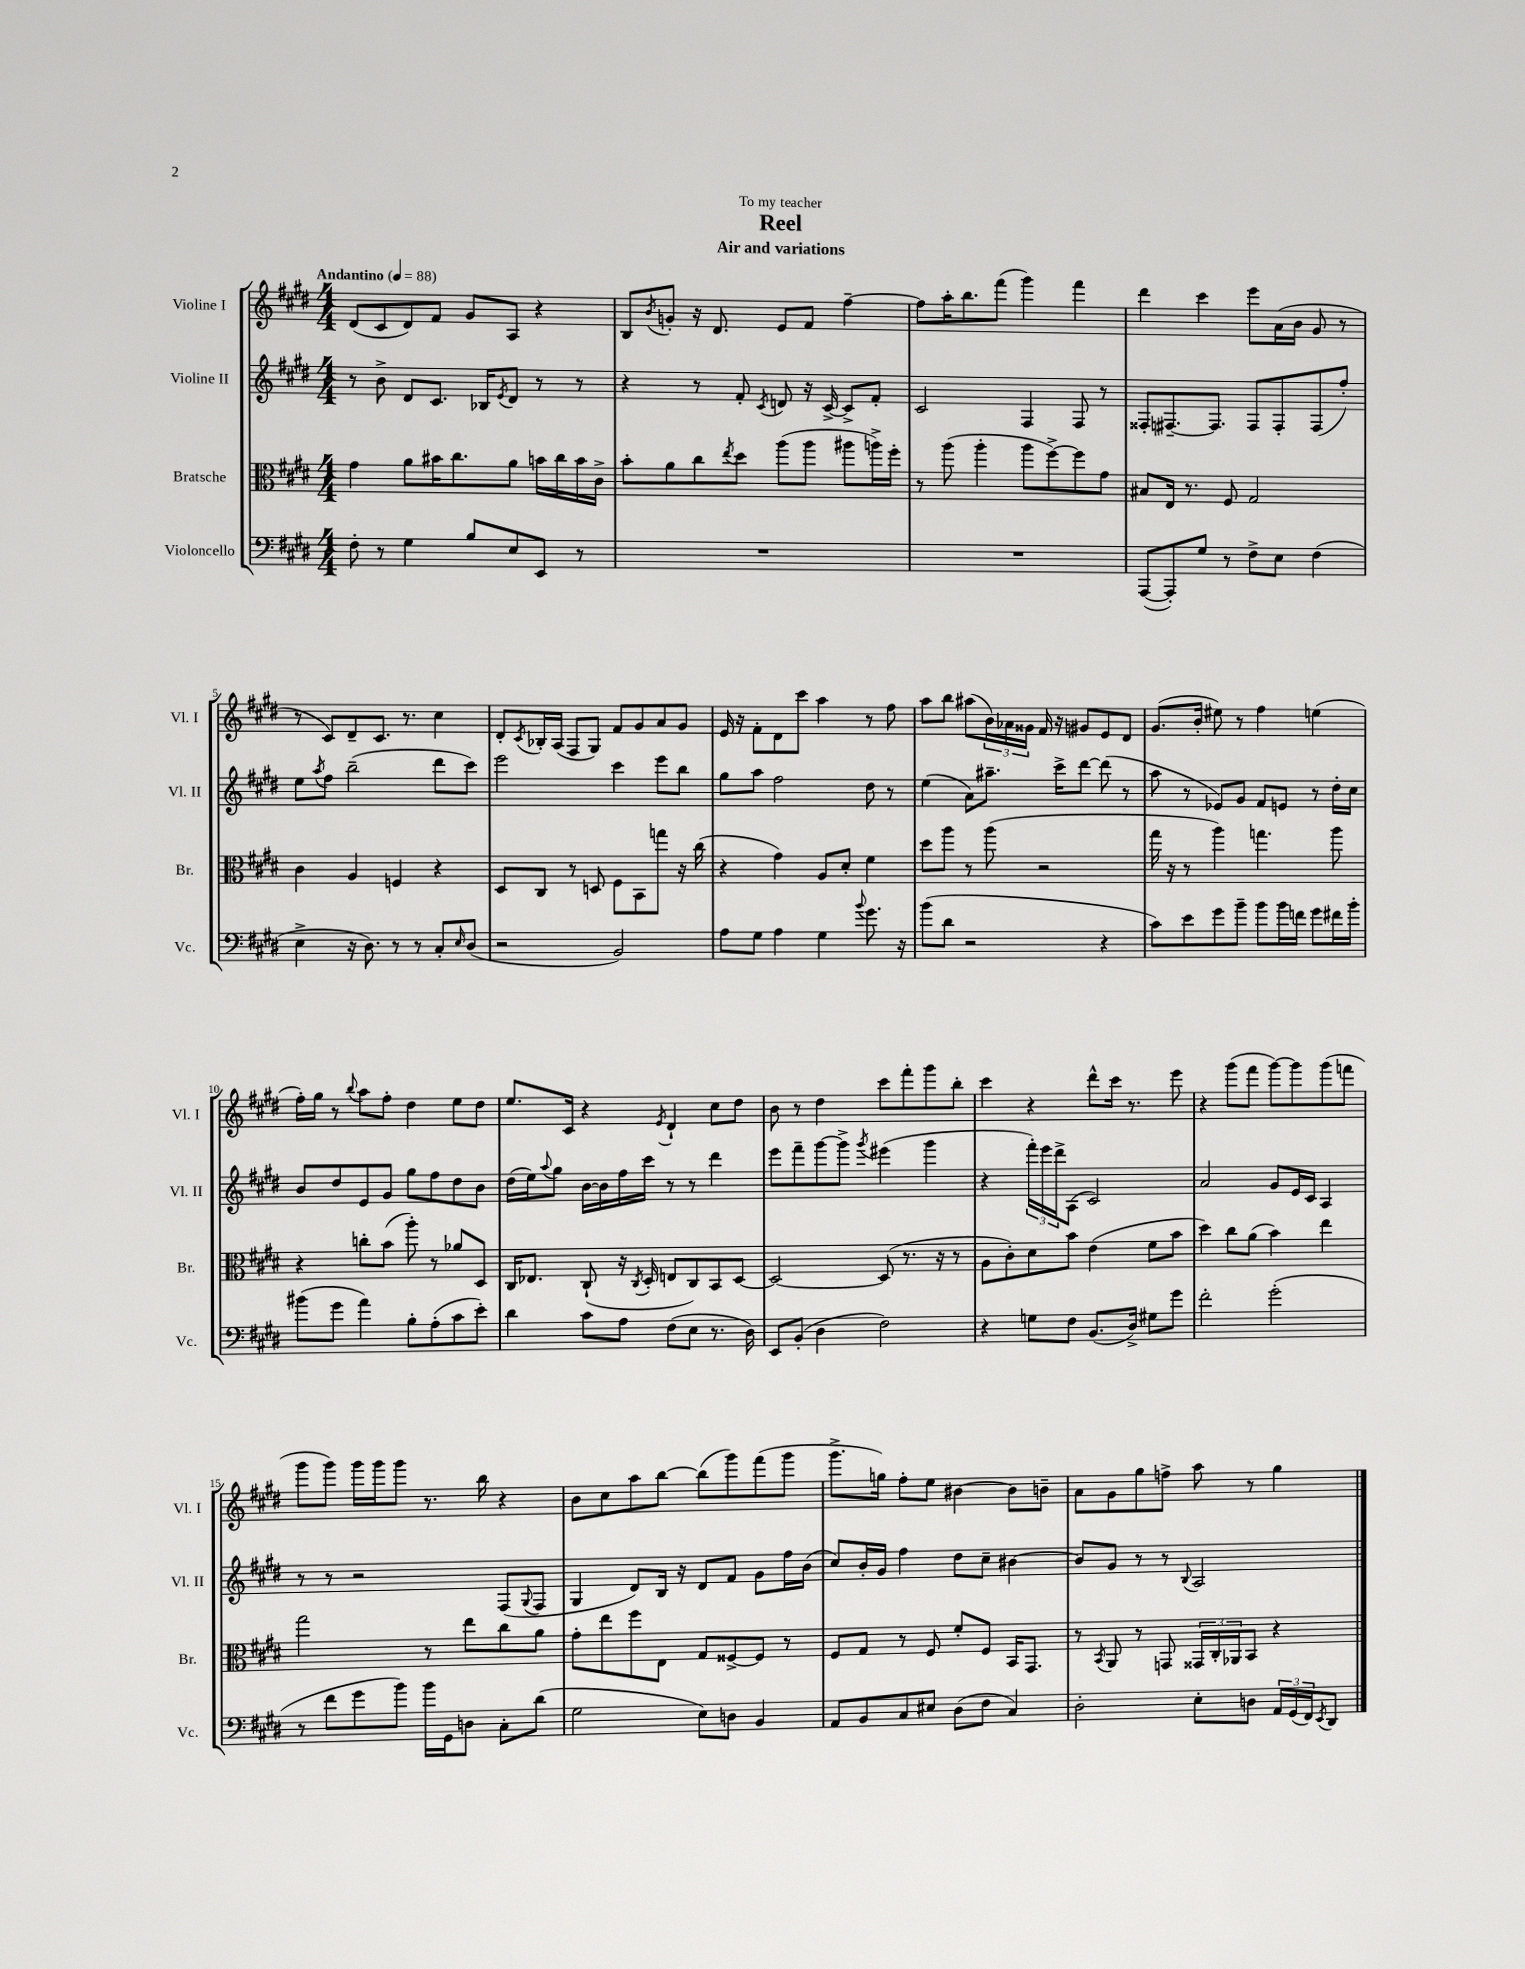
\header { title = "Reel" subtitle = "Air and variations" dedication = "To my teacher" }
<<
\new StaffGroup <<
\new Staff = "s0" \with { instrumentName = "Violine I" shortInstrumentName = "Vl. I" } {
    \clef treble \key e \major \numericTimeSignature \time 4/4 \tempo "Andantino" 4 = 88
    dis'8( cis'8 dis'8) fis'8 gis'8 a8 r4 |
    b8 \acciaccatura { b'8 } g'8-. r16 dis'8. e'8 fis'8 fis''4~-- |
    fis''8 a''16-. b''8. fis'''8( gis'''4) fis'''4 |
    dis'''4 cis'''4 e'''8 a'16( b'16 gis'8 r8 |
    r8 cis'8) dis'8-- cis'8. r8. cis''4 |
    dis'8-. \acciaccatura { cis'8 } bes16-. a16( fis8 gis8) fis'8 gis'8 a'8 gis'8 |
    e'16 r16 fis'8-. dis'8 cis'''8 a''4 r8 fis''8 |
    a''8 b''8 ais''8( \tuplet 3/2 { b'16) aes'16 gisis'16 } fis'16 r16 gis'8 e'8 dis'8 |
    gis'8.( b'16-. eis''8) r8 fis''4 e''4( |
    fis''16-.) gis''16 r8 \appoggiatura { b''8 } a''8 fis''8-. dis''4 e''8 dis''8 |
    e''8. cis'16 r4 \acciaccatura { e'8 } dis'4-! cis''8 dis''8 |
    b'8 r8 dis''4 cis'''8 fis'''8-. gis'''8 b''8-. |
    cis'''4 r4 dis'''8-^ cis'''16 r8. e'''8 |
    r4 gis'''8( fis'''8 gis'''8~) gis'''8 gis'''8( f'''8 |
    gis'''8 gis'''8) gis'''16 gis'''16 gis'''8 r8. b''16 r4 |
    b'8 cis''8 a''8 b''8~ b''8( gis'''8) fis'''8( gis'''8 |
    gis'''8.-> g''16) fis''8-. e''8 bis'4~ bis'8 b'8-- |
    a'8 gis'8 gis''8 f''8-> a''8 r8 gis''4 \bar "|." |
}
\new Staff = "s1" \with { instrumentName = "Violine II" shortInstrumentName = "Vl. II" } {
    \clef treble \key e \major \numericTimeSignature \time 4/4
    r8 b'8-> dis'8 cis'8. bes16 \acciaccatura { e'8 } dis'8 r8 r8 |
    r4 r8 fis'8-. \acciaccatura { cis'8 } d'8 r16 cis'16~-> cis'8-> fis'8-. |
    cis'2 fis4 fis8 r8 |
    fisis8-. fis8.~-- fis8. fis8 fis8-. fis8( fis''8-.) |
    e''8 \acciaccatura { a''8 } fis''8 b''2--( dis'''8 cis'''8) |
    e'''2 cis'''4 e'''8 b''8 |
    gis''8 a''8 fis''2 dis''8 r8 |
    e''4( a'8) ais''8.-- cis'''16-> dis'''8~ dis'''8( r8 |
    a''8 r8 ees'8) gis'8 fis'8 e'8 r8 dis''16-. cis''16 |
    b'8 dis''8 e'8 gis'8 gis''8 fis''8 dis''8 b'8 |
    dis''16( e''16) \appoggiatura { a''8 } gis''8 b'16~ b'16 fis''16 cis'''16 r8 r8 dis'''4 |
    e'''8 fis'''8-- gis'''8~ gis'''8-> \acciaccatura { gis'''8 } eis'''4( gis'''4 |
    r4 \tuplet 3/2 { fis'''16-.) e'''16 dis'''16-> } a8( cis'2) |
    a'2 gis'8 e'16 cis'16 a4 |
    r8 r8 r2 fis8( \appoggiatura { gis8 } fis8 |
    gis4 dis'8) b16 r16 dis'8 fis'8 gis'8 fis''16 b'16( |
    cis''8) b'16-. gis'16 fis''4 dis''8 cis''8-- bis'4~ |
    bis'8 gis'8 r8 r8 \appoggiatura { b8 } a2 \bar "|." |
}
\new Staff = "s2" \with { instrumentName = "Bratsche" shortInstrumentName = "Br." } {
    \clef alto \key e \major \numericTimeSignature \time 4/4
    gis'4 a'8 bis'16 cis''8. a'8 b'16 cis''16 b'16 cis'16-> |
    b'8-. a'8 cis''8 \acciaccatura { e''8 } dis''8 a''8( a''8 ais''8 a''16->) fis''16-. |
    r8 a''8( a''4-. a''8 fis''8~->) fis''8 gis'8 |
    bis8 e16 r8. fis8 gis2 |
    cis'4 a4 f4 r4 |
    dis8 cis8 r8 d8 fis8 b,8 g''8 r16 cis''16( |
    r4 gis'4) a8 dis'8-. fis'4 |
    dis''8 a''8 r8 a''8( r2 |
    gis''16 r16 r8 a''4) g''4. a''8 |
    r4 c''8-. b'8( a''8-.) r8 aes'8 dis8 |
    cis16 ees8. cis8-!( r16 \acciaccatura { cis8 } dis16-. e8 cis8) b,8 dis8~ |
    dis2~ dis8( r8. r16 r8 |
    a8 cis'8-.) dis'8 b'8 e'4( fis'8 b'8 |
    dis''4) cis''8 a'8( b'4) e''4 |
    gis''2 r8 e''8 cis''8 a'8 |
    gis'8-. e''8 fis''8 e8 gis8 fisis8~-> fisis8 r8 |
    fis8 gis8 r8 fis8 fis'8-. fis8 b,16 gis,8. |
    r8 \acciaccatura { b,8 } a,8 r8 g,8 \tuplet 3/2 { gisis,16 cis16-. aes,16 } b,8 r4 \bar "|." |
}
\new Staff = "s3" \with { instrumentName = "Violoncello" shortInstrumentName = "Vc." } {
    \clef bass \key e \major \numericTimeSignature \time 4/4
    fis8-. r8 gis4 b8 e8 e,8 r8 |
    R1 |
    R1 |
    a,,8~( a,,8-.) gis8 r8 fis8-> e8 fis4( |
    e4-> r16 dis8.) r8 r8 cis8-. \grace { e16 } dis8( |
    r2 b,2) |
    a8 gis8 a4 gis4 \appoggiatura { b'8 } gis'8. r16 |
    b'8( dis'8 r2 r4 |
    cis'8) e'8 gis'8 b'8-- b'8 b'16 f'16 gis'8 fis'16 b'16-. |
    bis'8( gis'8 a'4) b8-. a8-.( cis'8 e'8-.) |
    dis'4 cis'8 a8 fis8( e8 r8. dis16) |
    e,8 b,8-.( dis4 fis2) |
    r4 g8 fis8 b,8.( dis16->) gis8 gis'8 |
    fis'2-. gis'2-.( |
    r8 fis'8 gis'8 b'8) b'16 gis,16 d8 cis8-. dis'8( |
    gis2 e8) d8 b,4 |
    a,8 b,8 cis8 eis8 dis8( fis8 cis4) |
    dis2-. e8-. d8 \tuplet 3/2 { a,16 gis,16( fis,16) } \acciaccatura { e,8 } dis,8 \bar "|." |
}
>>
>>
